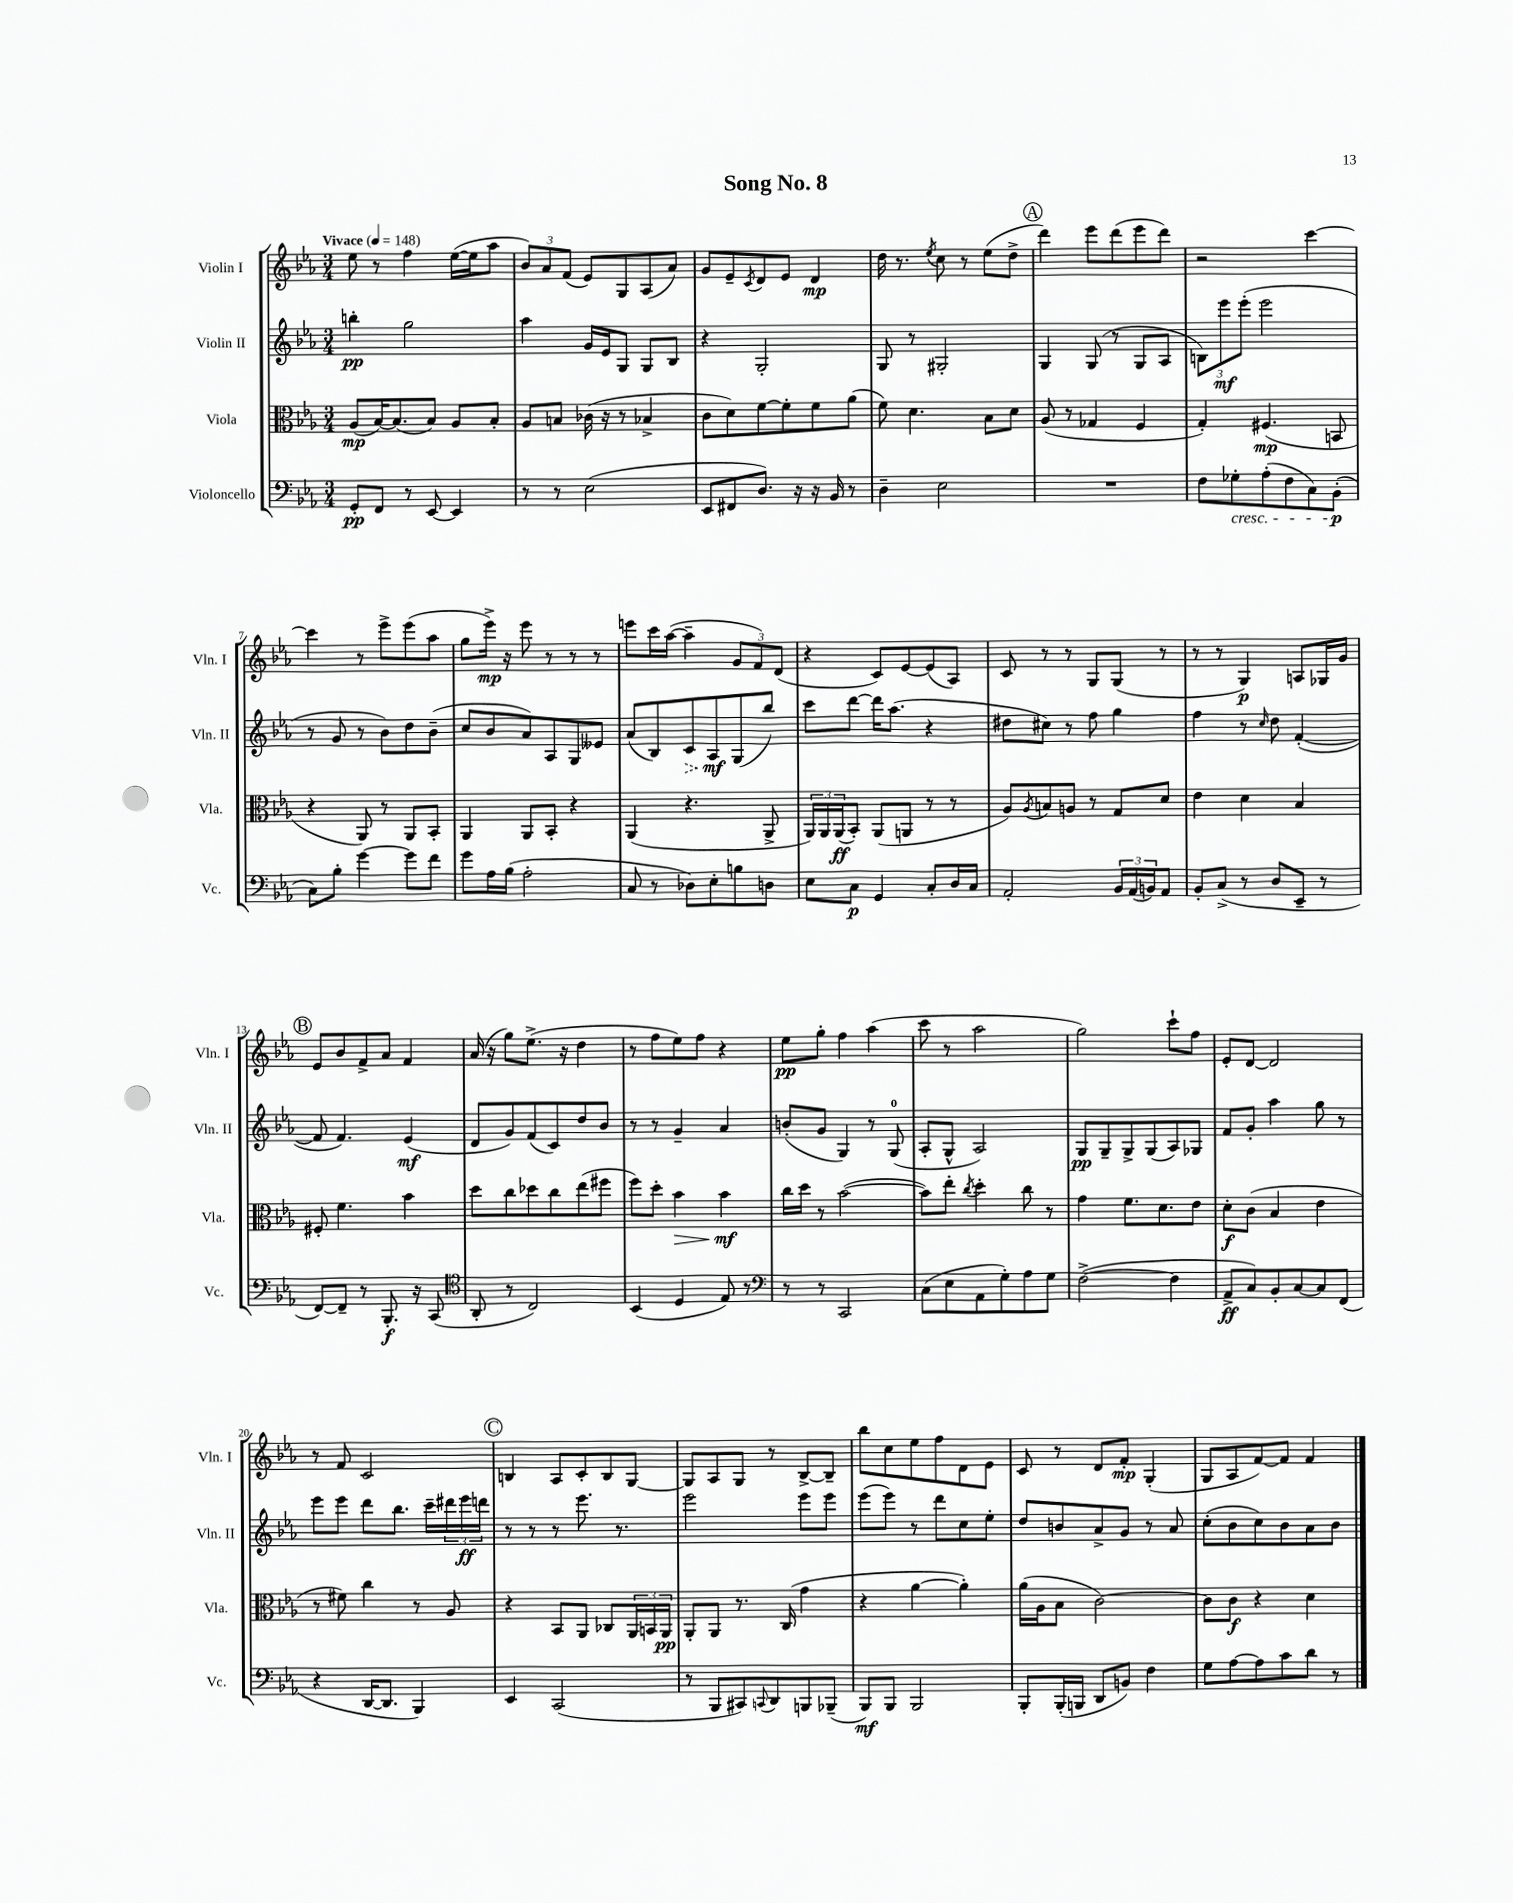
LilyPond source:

\header { title = "Song No. 8" }
<<
\new StaffGroup <<
\new Staff = "s0" \with { instrumentName = "Violin I" shortInstrumentName = "Vln. I" } {
    \clef treble \key ees \major \numericTimeSignature \time 3/4 \tempo "Vivace" 4 = 148
    ees''8 r8 f''4 ees''16~( ees''16 aes''8 |
    \tuplet 3/2 { bes'8) aes'8 f'8( } ees'8) g8 aes8( aes'8) |
    g'8 ees'8-- \acciaccatura { c'8 } d'8 ees'8 d'4\mp |
    d''16 r8. \acciaccatura { ees''8 } c''8 r8 ees''8( d''8-> |
    \mark \markup { \circle "A" } d'''4) ees'''8 d'''8( ees'''8 d'''8) |
    r2 c'''4~ |
    c'''4 r8 ees'''8-> ees'''8( aes''8 |
    g''8 ees'''16->\mp) r16 ees'''8 r8 r8 r8 |
    e'''8 c'''16 aes''16~( aes''4-- \tuplet 3/2 { g'8 f'8) d'8( } |
    r4 c'8) ees'8~ ees'8( aes8) |
    c'8 r8 r8 g8 g8( r8 |
    r8 r8 g4\p) a8 ges16 g'16 |
    \mark \markup { \circle "B" } ees'8 bes'8 f'8-> aes'8 f'4 |
    aes'16( r16 g''8) ees''8.->( r16 d''4 |
    r8 f''8 ees''8) f''8 r4 |
    ees''8\pp g''8-. f''4 aes''4( |
    c'''8 r8 aes''2 |
    g''2) c'''8-! f''8 |
    ees'8-. d'8~ d'2 |
    r8 f'8 c'2 |
    \mark \markup { \circle "C" } b4 aes8 c'8-. b8 g8~ |
    g8 aes8 g8 r8 bes8~-> bes8-- |
    bes''8 c''8 ees''8 f''8 d'8 ees'8 |
    c'8 r8 d'8 f'8-.\mp g4-.( |
    g8 aes8 f'8~) f'8 f'4 \bar "|." |
}
\new Staff = "s1" \with { instrumentName = "Violin II" shortInstrumentName = "Vln. II" } {
    \clef treble \key ees \major \numericTimeSignature \time 3/4
    b''4-.\pp g''2 |
    aes''4 g'16 ees'16 g8 g8 bes8 |
    r4 g2-. |
    g8 r8 gis2-. |
    \mark \markup { \circle "A" } g4 g8( r8 g8 aes8 |
    \tuplet 3/2 { b8) ees'''8\mf ees'''8-.( } ees'''2 |
    r8 g'8 r8 bes'8) d''8 bes'8--( |
    c''8 bes'8 aes'8) aes8 g8 eeses'8 |
    aes'8( bes8) \once \override Hairpin.style = #'dashed-line c'8\> aes8\mf\! g8( bes''8) |
    c'''8 d'''8~ d'''16 aes''8.( r4 |
    dis''8 cis''8) r8 f''8 g''4 |
    f''4 r8 \grace { c''16 } d''8 f'4~-.( |
    \mark \markup { \circle "B" } f'8 f'4.) ees'4\mf( |
    d'8 g'8) f'8( c'8) d''8 bes'8 |
    r8 r8 g'4-- aes'4 |
    b'8-.( g'8 g4) r8 g8-0( |
    aes8-. g8-^ aes2) |
    g8\pp g8-- g8-> g8( aes8) ges8 |
    f'8 g'8-. aes''4 g''8 r8 |
    ees'''8 ees'''8 d'''8 bes''8. c'''16-- \tuplet 3/2 { dis'''16 ees'''16\ff d'''16 } |
    \mark \markup { \circle "C" } r8 r8 r8 ees'''8. r8. |
    ees'''2 ees'''8 ees'''8 |
    ees'''8( ees'''8) r8 d'''8 c''8 ees''8-. |
    d''8 b'8 aes'8-> g'8 r8 aes'8 |
    c''8-.( bes'8 c''8) bes'8 aes'8 bes'8 \bar "|." |
}
\new Staff = "s2" \with { instrumentName = "Viola" shortInstrumentName = "Vla." } {
    \clef alto \key ees \major \numericTimeSignature \time 3/4
    aes8\mp( bes16~) bes8.( bes8) aes8 bes8-. |
    aes8 b8 ces'16( r16 r8 bes4-> |
    c'8 d'8) f'8~ f'8-. f'8 aes'8( |
    f'8) d'4. bes8 d'8 |
    \mark \markup { \circle "A" } aes8( r8 ges4 f4 |
    g4-.) fis4.\mp( b,8 |
    r4 aes,8) r8 aes,8 bes,8-. |
    aes,4 aes,8 bes,8-. r4 |
    aes,4( r4. aes,8-> |
    \tuplet 3/2 { aes,16) aes,16 aes,16\ff( } bes,8-.) aes,8( a,8 r8 r8 |
    aes8) \acciaccatura { aes8 } b8 a8 r8 g8 d'8 |
    ees'4 d'4 bes4 |
    \mark \markup { \circle "B" } fis8-. f'4. bes'4 |
    d''8 c''8 des''8 c''8 ees''8( fis''8 |
    f''8) d''8-. bes'4\> bes'4\mf\! |
    c''16 d''16 r8 bes'2~( |
    bes'8) ees''8-. \acciaccatura { c''8 } d''4-. c''8 r8 |
    g'4 f'8. d'8. ees'8 |
    d'8-.\f c'8( bes4 ees'4 |
    r8 fis'8) c''4 r8 aes8 |
    \mark \markup { \circle "C" } r4 bes,8 aes,8 ces8 \tuplet 3/2 { aes,16 b,16 aes,16\pp } |
    aes,8-. aes,8 r8. c16( g'4 |
    r4 aes'4~ aes'4-.) |
    aes'16( aes16 bes8 c'2~) |
    c'8 c'8\f r4 d'4 \bar "|." |
}
\new Staff = "s3" \with { instrumentName = "Violoncello" shortInstrumentName = "Vc." } {
    \clef bass \key ees \major \numericTimeSignature \time 3/4
    g,8-.\pp f,8 r8 ees,8~ ees,4 |
    r8 r8 ees2( |
    ees,8 fis,8 d8.) r16 r16 bes,16 r8 |
    d4-- ees2 |
    \mark \markup { \circle "A" } R2. |
    f8 ges8-.\cresc aes8-.( f8 c8) bes,8-.\p\!( |
    c8) bes8-. g'4~ g'8 f'8 |
    g'8 aes16 bes16( aes2-. |
    c8 r8 des8) ees8-. b8 d8 |
    ees8 c8\p g,4 c8-. d16 c16 |
    aes,2-. \tuplet 3/2 { bes,16 aes,16( b,16) } aes,8 |
    bes,8-. c8->( r8 d8 ees,8-- r8 |
    \mark \markup { \circle "B" } f,8~) f,8-- r8 bes,,8.-.\f r16 c,8( |
    \clef tenor aes,8-. r8 c2) |
    bes,4( d4 ees8) r8 |
    \clef bass r8 r8 c,2 |
    c8( ees8 aes,8 g8-.) aes8 g8 |
    f2~->( f4 |
    aes,8->\ff c8) bes,8-. c8~ c8 f,8( |
    r4 d,16~ d,8. bes,,4) |
    \mark \markup { \circle "C" } ees,4 c,2( |
    r8 bes,,8 cis,8) \appoggiatura { c,8 } d,8 b,,8 bes,,8--( |
    bes,,8\mf) bes,,8 bes,,2 |
    bes,,8-. bes,,16-.( b,,16 d,8 b,8) f4 |
    g8 aes8~ aes8 c'8 d'8 r8 \bar "|." |
}
>>
>>
